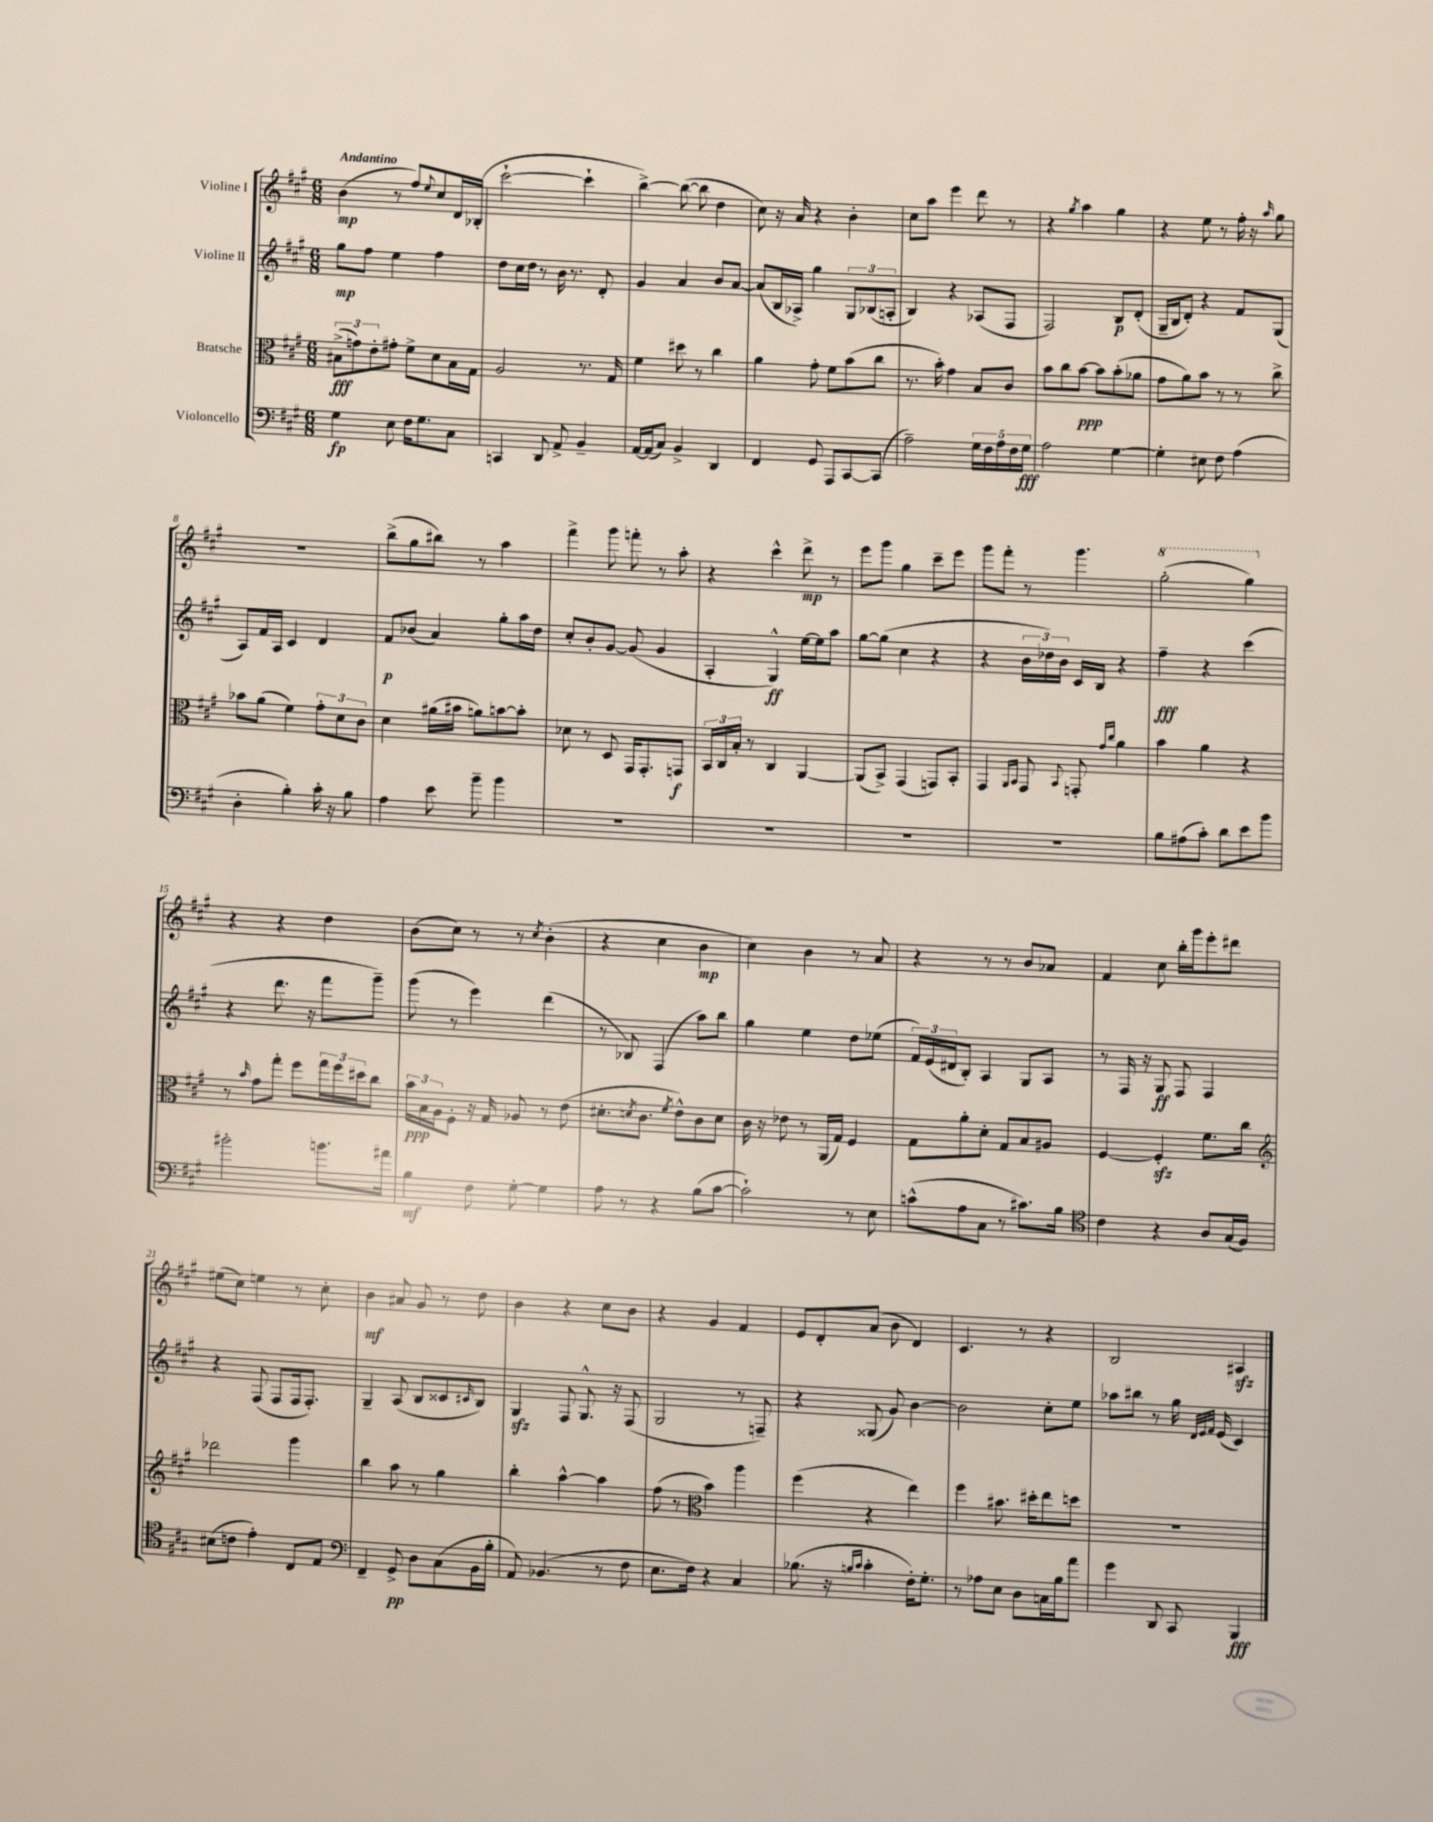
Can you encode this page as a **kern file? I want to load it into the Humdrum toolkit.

**kern	**dynam	**kern	**dynam	**kern	**dynam	**kern	**dynam
*part4	*part4	*part3	*part3	*part2	*part2	*part1	*part1
*staff4	*staff4	*staff3	*staff3	*staff2	*staff2	*staff1	*staff1
*I"Violoncello	*	*I"Bratsche	*	*I"Violine II	*	*I"Violine I	*
*clefF4	*	*clefC3	*	*clefG2	*	*clefG2	*
*k[f#c#g#]	*	*k[f#c#g#]	*	*k[f#c#g#]	*	*k[f#c#g#]	*
*M6/8	*	*M6/8	*	*M6/8	*	*M6/8	*
=1	=1	=1	=1	=1	=1	=1	=1
!	!	!	!	!	!	!LO:TX:a:B:t=Andantino	!
4G#\	fp	(12B#X^\L	fff	8gg#\L	mp	(4b\	mp
.	.	12gn\)	.	.	.	.	.
.	.	.	.	8ff#\J	.	.	.
.	.	12e'\	.	.	.	.	.
8E\	.	8g#X'\J	.	4ee\	.	8r	.
16F#\KL	.	8f#^\L	.	.	.	8ff#/L)	.
8.G#\	.	.	.	.	.	.	.
.	.	.	.	.	.	8qqee/	.
.	.	8d\	.	4ff#\	.	8cc#/	.
8C#\J	.	16B#\L	.	.	.	16d/L	.
.	.	16G#\JJ	.	.	.	(16B-X'/JJ	.
=2	=2	=2	=2	=2	=2	=2	=2
4CCn/	.	2A/	.	8dd\L	.	[2ccc#`\	.
.	.	.	.	16cc#\L	.	.	.
.	.	.	.	16dd\JJ	.	.	.
8DD/	.	.	.	8r	.	.	.
8AA^/	.	.	.	16b\	.	.	.
.	.	.	.	8.r	.	.	.
4BB~/	.	8.r	.	.	.	4ccc#`\]	.
.	.	.	.	8d'/	.	.	.
.	.	16G#/	.	.	.	.	.
=3	=3	=3	=3	=3	=3	=3	=3
[16AA/LL	.	4f#\	.	4g#/	.	[4bb^\)	.
(16AA/J]	.	.	.	.	.	.	.
8C#/J)	.	.	.	.	.	.	.
4BB^/	.	8dd#X\	.	4a/	.	(8bb\_	.
.	.	8r	.	.	.	8bb\]	.
4DD/	.	4cc#\	.	8b/L	.	4dd\	.
.	.	.	.	[8a/J	.	.	.
=4	=4	=4	=4	=4	=4	=4	=4
4FF#/	.	4a\	.	(8a/L]	.	8cc#\)	.
.	.	.	.	16B/L	.	16r	.
.	.	.	.	16A-X^/JJ)	.	16a/	.
8GG#/	.	8g#'\	.	4gg#\	.	4r	.
8AAA/L	.	8f#\L	.	.	.	.	.
[8CC#/	.	(8b\	.	12G#/L	.	4b'\	.
.	.	.	.	(12B-X/	.	.	.
(8CC#/J]	.	8cc#\J	.	.	.	.	.
.	.	.	.	12An'/J	.	.	.
=5	=5	=5	=5	=5	=5	=5	=5
2A~\)	.	8.r	.	4B/)	.	8cc#\L	.
.	.	.	.	.	.	8aa\J	.
.	.	16b'\)	.	.	.	.	.
.	.	4g#\	.	4r	.	4eee\	.
20G#\LL	.	8B/L	.	(8A-X/L	.	8ddd\	.
20F#\	.	.	.	.	.	.	.
20A\	.	.	.	.	.	.	.
.	.	8c#/J	.	8F#/J	.	8r	.
20F#\	.	.	.	.	.	.	.
20G#\JJ	fff	.	.	.	.	.	.
=6	=6	=6	=6	=6	=6	=6	=6
2A\	.	8b\L	.	2F#/)	.	4r	.
.	.	8cc#\	.	.	.	.	.
.	.	.	.	.	.	8qgg#/	.
.	.	[8b\J	ppp	.	.	4aa\	.
.	.	8b\L]	.	.	.	.	.
[4G#\	.	(8b'\	.	8B/L	p	4gg#\	.
.	.	8a-X\J	.	(8d'/J	.	.	.
=7	=7	=7	=7	=7	=7	=7	=7
4G#'\]	.	8g#\L	.	16G#~/LL	.	4r	.
.	.	.	.	16B/J	.	.	.
.	.	8a\)	.	8d'/J)	.	.	.
8E#X\	.	8b\J	.	4r	.	8ee\	.
8F#\	.	8r	.	.	.	8r	.
(4A\	.	8r	.	8f#/L	.	16ff#'\	.
.	.	.	.	.	.	16r	.
.	.	.	.	.	.	16qqaa/	.
.	.	8cc#^\	.	(8G#/J	.	8gg#\	.
!!LO:LB:g=z
=8	=8	=8	=8	=8	=8	=8	=8
4D'\	.	8b-X\L	.	8A/L)	.	2.r	.
.	.	(8a\J	.	16f#/L	.	.	.
.	.	.	.	16A/JJ	.	.	.
4B'\)	.	4f#\)	.	4c#/	.	.	.
16c#'\	.	12g#'\L	.	4d/	.	.	.
16r	.	.	.	.	.	.	.
.	.	12d\	.	.	.	.	.
8B\	.	.	.	.	.	.	.
.	.	12c#\J	.	.	.	.	.
=9	=9	=9	=9	=9	=9	=9	=9
4A\	.	4d\	.	8f#/L	p	(8bb^\L	.
.	.	.	.	(8b-X/J	.	8gg#\	.
8e\	.	(16a#X\LL	.	4a/)	.	8bb#X\J)	.
.	.	16b#X\JJ	.	.	.	.	.
8b~\	.	8an\L)	.	.	.	8r	.
4b\	.	[8bn\	.	8gg#'\L	.	4aa\	.
.	.	8b'\J]	.	16aa\L	.	.	.
.	.	.	.	16dd\JJ	.	.	.
=10	=10	=10	=10	=10	=10	=10	=10
2.r	.	8d-X\	.	8cc#'/L	.	4fff#^\	.
.	.	8r	.	8b'/	.	.	.
.	.	8D/	.	[8g#/J	.	8ggg#\	.
.	.	16GG#/KL	.	(8g#/]	.	8fffn'\	.
.	.	8.GG#'/	.	.	.	.	.
.	.	.	.	4g#/	.	8r	.
.	.	8GGn/J	f	.	.	8aa'\	.
=11	=11	=11	=11	=11	=11	=11	=11
2.r	.	24BB/LL	.	4A'/	.	4r	.
.	.	24C#/	.	.	.	.	.
.	.	24B'/JJ	.	.	.	.	.
.	.	8r	.	.	.	.	.
.	.	4C#/	.	4G#^^/)	ff	4ccc#^^\	.
.	.	[4AA/	.	[16ee\LL	.	8ddd^\	mp
.	.	.	.	16ee\J]	.	.	.
.	.	.	.	8aa\J	.	8r	.
=12	=12	=12	=12	=12	=12	=12	=12
2.r	.	(8AA/L]	.	[8gg#\L	.	8eee\L	.
.	.	8BB^/J)	.	(8gg#\J]	.	8ggg#\J	.
.	.	(4GG#/	.	4cc#\	.	4gg#\	.
.	.	8GGn/L)	.	4r	.	8ccc#~\L	.
.	.	8BB'/J	.	.	.	8eee\J	.
=13	=13	=13	=13	=13	=13	=13	=13
2.r	.	4GG#/	.	4r	.	8ggg#\L	.
.	.	.	.	.	.	8fff#'\J	.
.	.	16qqAA/LL	.	.	.	.	.
.	.	16qqBB/JJ	.	.	.	.	.
.	.	8GG#/	.	24b\LL	.	8r	.
.	.	.	.	24dd-X\)	.	.	.
.	.	.	.	24b\JJ	.	.	.
.	.	8qqBB/	.	.	.	.	.
.	.	8GGn'/	.	16c#/LL	.	4.ggg#\	.
.	.	.	.	16B/JJ	.	.	.
.	.	16qqg#/LL	.	.	.	.	.
.	.	16qqcc#/JJ	.	.	.	.	.
.	.	4a\	.	4r	.	.	.
=14	=14	=14	=14	=14	=14	=14	=14
*	*	*	*	*	*	*8va	*
8B\L	.	4b\	.	4ff#~\	fff	(2ggg#'\	.
(8A#X\	.	.	.	.	.	.	.
8c#'\J)	.	4a\	.	4r	.	.	.
8d\L	.	.	.	.	.	.	.
8e\	.	4r	.	(4ccc#\	.	4ggg#\)	.
8b\J	.	.	.	.	.	.	.
!!LO:LB:g=z
=15	=15	=15	=15	=15	=15	=15	=15
*	*	*	*	*	*	*X8va	*
2b#X'\	.	8r	.	4r	.	4r	.
.	.	16qqb/	.	.	.	.	.
.	.	8g#\L	.	.	.	.	.
.	.	8gg#'\J	.	8.ddd\	.	4r	.
.	.	8ff#\L	.	.	.	.	.
.	.	.	.	16r	.	.	.
8.bn\L	.	24gg#\L	.	8fff#\L	.	4dd\	.
.	.	24ff#\	.	.	.	.	.
.	.	24dd#X\J	.	.	.	.	.
.	.	8cc#\J	.	8ggg#~\J)	.	.	.
16a#X\Jk	.	.	.	.	.	.	.
=16	=16	=16	=16	=16	=16	=16	=16
4B\	mf	24b\LL	ppp	(8ggg#\	.	(8b\L	.
.	.	24B\	.	.	.	.	.
.	.	24A\J	.	.	.	.	.
.	.	8F#'\J	.	8r	.	8cc#\J)	.
8F#\	.	16r	.	4eee\)	.	8r	.
.	.	16G#/	.	.	.	.	.
[8G#'\	.	8A-X/	.	.	.	8r	.
.	.	.	.	.	.	8qcc#/	.
4G#\]	.	8r	.	(4ddd\	.	(4b'\	.
.	.	(8e\	.	.	.	.	.
=17	=17	=17	=17	=17	=17	=17	=17
8A\	.	8.d#X'\L	.	8r	.	4r	.
8r	.	.	.	8B-X/)	.	.	.
.	.	8qdn/	.	.	.	.	.
.	.	8.c#\J	.	.	.	.	.
4r	.	.	.	(4F#/	.	4cc#\	.
.	.	8qf#/	.	.	.	.	.
.	.	8e^^\L)	.	.	.	.	.
(8B\L	.	8c#\	.	8aa\L)	.	4b\	mp
[8c#\J	.	8d\J	.	8bb\J	.	.	.
=18	=18	=18	=18	=18	=18	=18	=18
2c#`\])	.	16c#\	.	4gg#\	.	4cc#\)	.
.	.	16r	.	.	.	.	.
.	.	8e-X\	.	.	.	.	.
.	.	8r	.	4ee\	.	4b\	.
.	.	(16AA/LL	.	.	.	.	.
.	.	16G#/JJ)	.	.	.	.	.
8r	.	4F#/	.	8dd\L	.	8r	.
8E\	.	.	.	(8ee-X\J	.	8a/	.
=19	=19	=19	=19	=19	=19	=19	=19
(8cn^^\L	.	8G#\L	.	24f#/LL)	.	4r	.
.	.	.	.	(24e/	.	.	.
.	.	.	.	24d#X/J	.	.	.
8A\	.	8a'\	.	8B'/J)	.	.	.
8C#\J	.	8d'\J	.	4A/	.	8r	.
8r	.	8G#/L	.	.	.	8r	.
8.c#X\L)	.	8B/	.	8G#/L	.	8b/L	.
.	.	8A#X/J	.	8A/J	.	8a-X/J	.
16B\Jk	.	.	.	.	.	.	.
=20	=20	=20	=20	=20	=20	=20	=20
*clefC4	*	*	*	*	*	*	*
4c#\	.	[4F#/	.	8r	.	4f#/	.
.	.	.	.	16F#/	.	.	.
.	.	.	.	16r	.	.	.
4r	.	4F#zz'/]	.	8G#/	ff	8cc#\	.
.	.	.	.	8F#/	.	16bb'\LL	.
.	.	.	.	.	.	16ggg#\J	.
8A/L	.	8.f#\L	.	4F#/	.	8eee'\	.
(16G#/L	.	.	.	.	.	8ddd#X\J	.
16F#/JJ)	.	16cc#\Jk	.	.	.	.	.
!!LO:LB:g=z
=21	=21	=21	=21	=21	=21	=21	=21
*	*	*clefG2	*	*	*	*	*
(8B#X\L	.	2ddd-X\	.	4r	.	(8ee#X\L	.
8cn\J	.	.	.	.	.	8cc#\J)	.
4e'\)	.	.	.	(8F#/	.	4een\	.
.	.	.	.	8F#/L	.	.	.
8C#/L	.	4ggg#\	.	16F#/k	.	8r	.
.	.	.	.	8.F#'/J)	.	.	.
8E/J	.	.	.	.	.	8cc#'\	.
=22	=22	=22	=22	=22	=22	=22	=22
*clefF4	*	*	*	*	*	*	*
4FF#~/	.	4bb\	.	4G#~/	.	4b\	mf
8GG#^/	pp	8aa\	.	(8A/	.	8a#X/	.
8D\L	.	8r	.	8B/L	.	8g#/	.
(8C#\	.	4gg#\	.	8c##X/	.	8r	.
.	.	.	.	16qqc#X/	.	.	.
16BB\L	.	.	.	8B/J)	.	8dd\	.
16B'\JJ	.	.	.	.	.	.	.
=23	=23	=23	=23	=23	=23	=23	=23
8AA/)	.	4bb'\	.	4G#zz/	.	4b\	.
(4.BB-X/	.	.	.	.	.	.	.
.	.	[4aa^^\	.	8F#/	.	4r	.
.	.	.	.	8.G#^^/	.	.	.
8r	.	4aa\]	.	.	.	8cc#\L	.
.	.	.	.	16r	.	.	.
8F#\	.	.	.	(8F#/	.	8b\J	.
=24	=24	=24	=24	=24	=24	=24	=24
8.E\L	.	(8ff#\	.	2G#/	.	4r	.
.	.	8r	.	.	.	.	.
16F#\Jk)	.	.	.	.	.	.	.
*	*	*clefC3	*	*	*	*	*
4r	.	4b\)	.	.	.	4g#/	.
4C#/	.	4aa\	.	8r	.	4f#/	.
.	.	.	.	8Fn~/)	.	.	.
=25	=25	=25	=25	=25	=25	=25	=25
(8.B-X\	.	(4ff#\	.	4r	.	8e/L	.
.	.	.	.	.	.	8d'/	.
16r	.	.	.	.	.	.	.
16qqBn/LL	.	.	.	.	.	.	.
16qqc#/JJ	.	.	.	.	.	.	.
4c#'\	.	4r	.	(8G##X/	.	(8a/J	.
.	.	.	.	8g#/)	.	8b\	.
16F#'\KL)	.	4ee\)	.	[4b\	.	4d/)	.
8.G#'\J	.	.	.	.	.	.	.
=26	=26	=26	=26	=26	=26	=26	=26
8r	.	4ff#\	.	2b\]	.	4.c#/	.
8A-X\L	.	.	.	.	.	.	.
8E\J	.	8.b#X\	.	.	.	.	.
8D\L	.	.	.	.	.	8r	.
.	.	16dd#X'\KL	.	.	.	.	.
16Cn\L	.	8ee\	.	8cc#'\L	.	4r	.
16B\J	.	.	.	.	.	.	.
8a\J	.	8ddn\J	.	8ee\J	.	.	.
=27	=27	=27	=27	=27	=27	=27	=27
4g#\	.	2.r	.	8aa-X\L	.	2B/	.
.	.	.	.	8bb#X\J	.	.	.
8DD/	.	.	.	8r	.	.	.
8CC#/	.	.	.	16gg#\	.	.	.
.	.	.	.	32qqd/LLL	.	.	.
.	.	.	.	32qqe/	.	.	.
.	.	.	.	32qqf#/JJJ	.	.	.
.	.	.	.	(16e/	.	.	.
4BBB/	fff	.	.	4c#/)	.	4A#Xzz/	.
==	==	==	==	==	==	==	==
*-	*-	*-	*-	*-	*-	*-	*-
